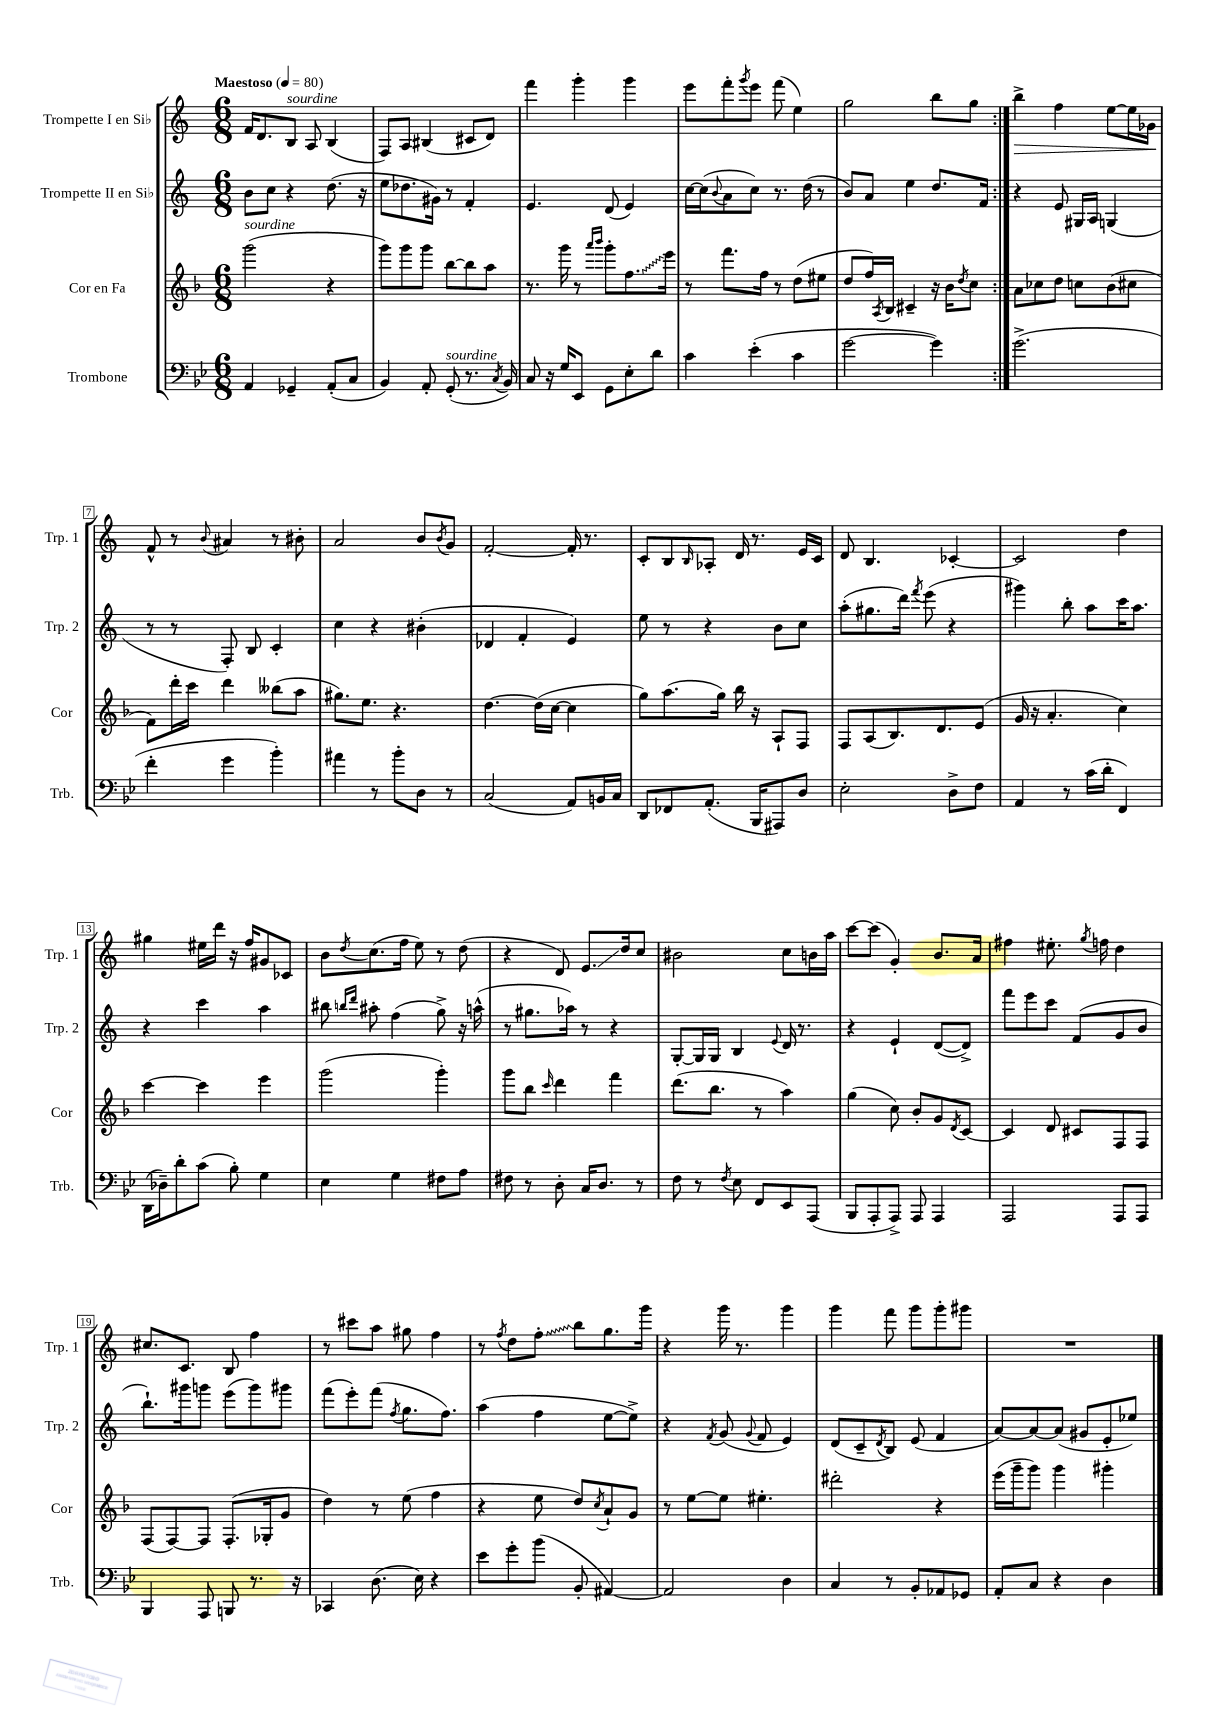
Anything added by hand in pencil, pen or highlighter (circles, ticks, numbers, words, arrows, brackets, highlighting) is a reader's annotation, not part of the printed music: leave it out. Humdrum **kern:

**kern	**kern	**kern	**kern
*staff4	*staff3	*staff2	*staff1
*clefF4	*clefG2	*clefG2	*clefG2
*k[b-e-]	*k[b-]	*k[]	*k[]
*M6/8	*M6/8	*M6/8	*M6/8
*MM80	*MM80	*MM80	*MM80
4AA	(2ggg	8b	16f
.	.	.	8.d
.	.	8cc	.
4GG-~	.	4r	8B
.	.	.	8A
(8AA'	4r	(8.dd	(4B
8C	.	.	.
.	.	16r	.
=	=	=	=
4BB-)	8ggg)	8ee	8F)
.	8ggg	8.dd-	8A
8AA'	8ggg	.	(4B#
.	.	16g#)	.
(8GG'	[8bb-	8r	.
8.r	8bb-]	4f'	8c#
.	8aa	.	8d)
8qC	.	.	.
16BB-)	.	.	.
=	=	=	=
8C	8.r	4.e	4fff
16r	.	.	.
16G	16ggg	.	.
8EE-	8r	.	4ggg'
.	16qqaaa	.	.
.	16qqbbb-	.	.
8GG	8ggg'	(8d	.
8E-'	8.ff	4e)	4ggg
8d	.	.	.
.	16eee	.	.
=	=	=	=
4c	8r	[16cc	8eee
.	.	(16cc]	.
.	.	8qqb	.
.	8.fff	8a	8fff'
.	.	.	8qggg
(4e-'	.	8cc)	8eee
.	16ff	.	.
.	8r	8.r	(8fff
4c	(8dd	.	4ee)
.	.	(16dd	.
.	8ee#	8r	.
=	=	=	=
[2g	8dd	8b)	2gg
.	16ff)	8a	.
.	8qA	.	.
.	16B-	.	.
.	4c#~	4ee	.
4g])	16r	8.dd	8bb
.	16b-	.	.
.	8qdd	.	.
.	8cc	.	8gg
.	.	16f	.
=:|!	=:|!	=:|!	=:|!
(2.g^	8a	4r	4bb^
.	8cc-	.	.
.	8dd	8e	4ff
.	8cc	16G#	.
.	.	16A	.
.	(8b-	(4G	[8ee
.	8cc#	.	16ee]
.	.	.	16g-
=	=	=	=
4f'	8f)	8r	8f^^
.	16ddd'	8r	8r
.	16ccc	.	.
.	.	.	8qqb
4g	4ddd	8F')	4a#
.	.	8B	.
4b-')	(8bb--	4c'	8r
.	8aa	.	8b#'
=	=	=	=
4a#	8.gg#)	4cc	2a
.	8.ee	.	.
8r	.	4r	.
8b-'	4.r	.	.
8D	.	(4b#'	8b
.	.	.	8qb
8r	.	.	8g
=	=	=	=
(2C	[4.dd	4d-	[2f'
.	.	4f'	.
.	(16dd]	.	.
.	[16cc	.	.
8AA)	4cc]	4e)	16f']
.	.	.	8.r
16BB	.	.	.
16C	.	.	.
=	=	=	=
8DD	8gg)	8ee	8c'
8FF-	(8.aa	8r	8B
.	.	.	16qqB
(8.AA'	.	4r	8A-'
.	16gg)	.	.
.	16bb-	.	16d
16BBB-	16r	.	8.r
8AAA#)	8A`	8b	.
8D	8F	8cc	16e
.	.	.	16c
=	=	=	=
2E-'	8F	(8aa'	8d
.	(8A	8.gg#	4.B
.	8.B-)	.	.
.	.	16ddd)	.
.	.	8qfff	.
.	.	(8eee	.
.	8.d	.	.
8D^	.	4r	[4c-'
8F	(8e	.	.
=	=	=	=
4AA	16g	4ggg#)	2c-]
.	16r	.	.
.	4.a'	.	.
8r	.	8bb'	.
(16c	.	8aa	.
16d'	.	.	.
4FF)	4cc)	16ccc	4dd
.	.	8.aa	.
=	=	=	=
(16DD	[4ccc	4r	4gg#
16D-~)	.	.	.
8d'	.	.	.
(8c	4ccc]	4ccc	16ee#
.	.	.	16ddd
8B-')	.	.	16r
.	.	.	16ff
4G	4eee	4aa	8g#
.	.	.	8c-
=	=	=	=
4E-	(2ggg	8bb#	8b
.	.	16qqbb	.
.	.	16qqddd	8qdd
.	.	8aa#'	(8.cc
4G	.	(4ff	.
.	.	.	16ff
.	.	.	8ee)
8F#	4ggg')	8gg^)	8r
8A	.	16r	(8dd
.	.	(16aa^^	.
=	=	=	=
8F#	8ggg	8r	4r
8r	8bb-	8.gg#	.
.	16qqccc	.	.
8D'	4ddd	.	8d)
.	.	16aa-)	.
16C	.	8r	8.e
8.D	.	.	.
.	4fff	4r	.
.	.	.	16dd
8r	.	.	8cc
=	=	=	=
8F	(8.ddd	[8G'	2b#
8r	.	16G]	.
.	8.bb-	16G	.
8qF	.	.	.
8E-	.	4B	.
8FF	8r	.	.
.	.	8qqe	.
8EE-	4aa)	16d	8cc
.	.	8.r	.
(8AAA	.	.	16b
.	.	.	16aa
=	=	=	=
8BBB-	(4gg	4r	[8ccc
8AAA'	.	.	(8ccc]
8AAA^)	8cc)	4e`	4g')
8AAA	8b-'	.	.
4AAA	8g	([8d	8.b
.	8qd	.	.
.	[8c	8d^])	.
.	.	.	16a
=	=	=	=
2AAA	4c]	8fff	4ff#
.	.	8eee	.
.	8d	8ccc	8.ee#'
.	8c#	(8f	.
.	.	.	8qgg
.	.	.	16ff
8AAA	8F	8g	4dd
8AAA	8F	8b	.
=	=	=	=
4BBB-	(8F	8.bb`)	8.cc#
.	[8F)	.	.
.	.	16ggg#	8.c
8AAA	8F]	8ggg	.
8BBB	(8.F'	(8eee	8B
8.r	.	8ggg)	4ff
.	16G-'	.	.
.	8g	8ggg#	.
16r	.	.	.
=	=	=	=
4CC-	4dd)	(8fff	8r
.	.	8eee')	8ccc#
(8.D	8r	(8fff	8aa
.	.	8qff	.
.	(8ee	8.gg	8gg#
16E-)	.	.	.
4r	4ff	.	4ff
.	.	8.ff)	.
=	=	=	=
8e-	4r	(4aa	8r
.	.	.	8qff
8g'	.	.	8dd
(8b-	8ee	4ff	8ff'
8BB-'	8dd)	.	8bb
.	8qcc	.	.
[4AA#)	8a`	[8ee	8.gg
.	8g	8ee^])	.
.	.	.	16ggg
=	=	=	=
2AA#]	8r	4r	4r
.	[8ee	.	.
.	.	8qf	.
.	8ee]	(8g	16ggg
.	.	.	8.r
.	.	8qqg	.
.	4.ee#'	8f	.
4D	.	4e)	4ggg
=	=	=	=
4C	2ddd#'	(8d	4ggg
.	.	8c~	.
.	.	8qd	.
8r	.	8B)	8fff
8BB-'	.	(8e	8ggg
8AA-	4r	4f	8ggg'
8GG-	.	.	8ggg#
=	=	=	=
8AA'	(16eee	[8a)	2.r
.	16ggg~	.	.
8C	8ggg)	8a_	.
4r	4ggg	(8a]	.
.	.	8g#	.
4D	4ggg#'	8e'	.
.	.	8ee-)	.
==	==	==	==
*-	*-	*-	*-
